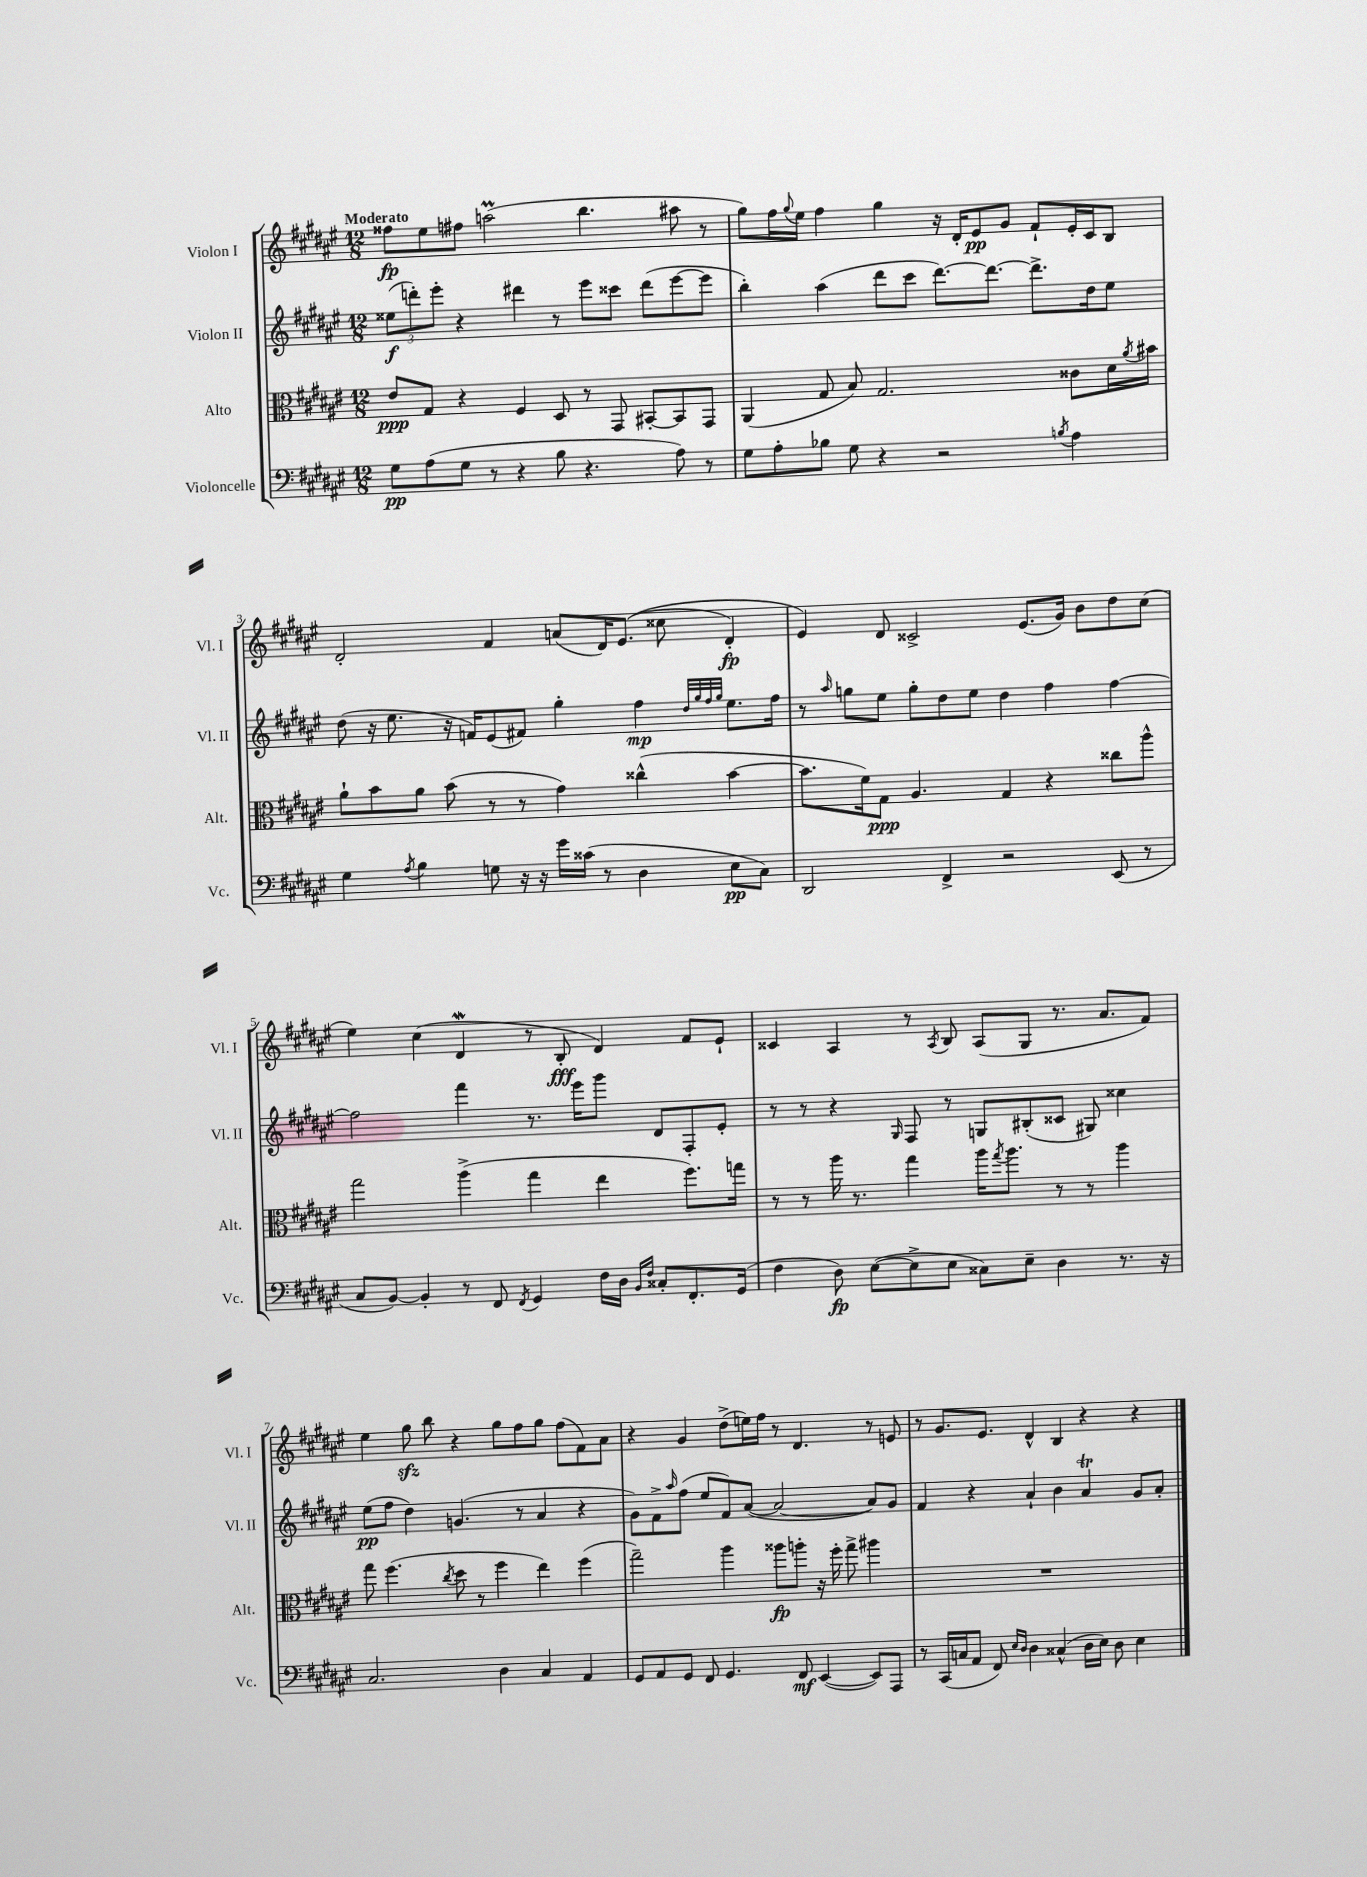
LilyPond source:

<<
\new StaffGroup <<
\new Staff = "s0" \with { instrumentName = "Violon I" shortInstrumentName = "Vl. I" } {
    \clef treble \key fis \major \numericTimeSignature \time 12/8 \tempo "Moderato"
    fisis''8\fp eis''8 fis''8 a''2\prall( b''4. ais''8 r8 |
    gis''8) fis''16 \appoggiatura { gis''8 } eis''16 fis''4 gis''4 r16 dis'16-. eis'8\pp gis'8 fis'8-! eis'16-. cis'16 b8 |
    dis'2-. fis'4 a'8( dis'16) eis'8.(\( cisis''8 dis'4-.\fp) |
    eis'4\) dis'8 cisis'2-> eis'8.( gis'16) b'8 dis''8 cis''8( |
    eis''4) cis''4( dis'4\mordent r8 b8-.\fff dis'4) fis'8 eis'8-! |
    cisis'4 ais4 r8 \acciaccatura { ais8 } b8 ais8( gis8 r8. ais'8. fis'8) |
    eis''4 gis''8\sfz b''8 r4 gis''8 fis''8 gis''8 fis''8( fis'8) ais'8 |
    r4 gis'4 dis''8->( e''16) fis''16 r8 dis'4. r8 e'8 |
    r8 gis'8. eis'8. dis'4-^ b4 r4 r4 \bar "|." |
}
\new Staff = "s1" \with { instrumentName = "Violon II" shortInstrumentName = "Vl. II" } {
    \clef treble \key fis \major \numericTimeSignature \time 12/8
    \tuplet 3/2 { eisis''8\f( d'''8-.) eis'''8-. } r4 dis'''4 r8 eis'''8 cisis'''8 dis'''8( eis'''8~ eis'''8 |
    b''4-.) ais''4( dis'''8 cis'''8 dis'''8.~) dis'''8.~ dis'''8.-> dis''16 eis''8 |
    dis''8( r16 eis''8. r16 f'16) eis'8( fis'8) gis''4-. fis''4\mp \grace { dis''32 gis''32 fis''32 gis''32 } eis''8. fis''16 |
    r8 \grace { ais''16 } g''8 eis''8 g''8-. dis''8 eis''8 dis''4 fis''4 fis''4~ |
    fis''2 fis'''4 r8. eis'''16 gis'''8 dis'8 fis8-. eis'8-. |
    r8 r8 r4 \grace { gis16 } fis8 r8 g8 bis8-.( cisis'8 gis8) cisis''4 |
    eis''8\pp( fis''8 dis''4) g'4.( r8 ais'4 r4 |
    gis'8) fis'8-> \grace { ais''16 } fis''8( eis''8 fis'8) ais'8~( ais'2~ ais'8) gis'8 |
    fis'4 r4 ais'4-! b'4 ais'4\trill gis'8 ais'8-. \bar "|." |
}
\new Staff = "s2" \with { instrumentName = "Alto" shortInstrumentName = "Alt." } {
    \clef alto \key fis \major \numericTimeSignature \time 12/8
    eis'8\ppp gis8 r4 fis4 dis8 r8 gis,8 bis,8~-. bis,8 gis,8 |
    ais,4( gis8 b8) gis2. cisis'8 dis'16 \acciaccatura { ais'8 } bis'16 |
    ais'8-! b'8 ais'8 b'8( r8 r8 gis'4) cisis''4-^( b'4~ |
    b'8. fis'16) gis8\ppp ais4. gis4 r4 cisis''8 ais''8-^ |
    gis''2 ais''4->( gis''4 eis''4 fis''8.) g''16 |
    r8 r8 ais''16 r8. gis''4 ais''16 \acciaccatura { gis''8 } ais''8. r8 r8 ais''4 |
    gis''8 fis''4.( \acciaccatura { cis''8 } dis''8 r8 fis''4 eis''4) fis''4( |
    gis''2--) ais''4 aisis''8\fp a''8-. r16 fis''16-. gis''8-> ais''4 |
    R1. \bar "|." |
}
\new Staff = "s3" \with { instrumentName = "Violoncelle" shortInstrumentName = "Vc." } {
    \clef bass \key fis \major \numericTimeSignature \time 12/8
    gis8\pp ais8( gis8 r8 r4 b8 r4. ais8) r8 |
    gis8 ais8-. bes8 gis8 r4 r2 \acciaccatura { b8 } ais4 |
    gis4 \acciaccatura { ais8 } b4 g8 r16 r16 gis'16 cisis'16( r8 dis4 eis8\pp cis8) |
    dis,2 fis,4-> r2 eis,8( r8 |
    cis8 b,8~) b,4-. r8 fis,8 \acciaccatura { fis,8 } gis,4 fis16 dis16 \grace { b,16 fis16 } cisis8-. fis,8.-. gis,16( |
    fis4 dis8\fp) eis8~( eis8-> eis8 cisis8) eis8-- dis4 r8. r16 |
    cis2. dis4 cis4 ais,4 |
    gis,8 ais,8 gis,8 fis,8 gis,4. fis,8\mf eis,4~( eis,8) ais,,8 |
    r8 cis,16( c16 ais,8 fis,8) \grace { eis16 dis16 } dis4 cisis4-^( dis16 eis16) dis8 eis4 \bar "|." |
}
>>
>>
